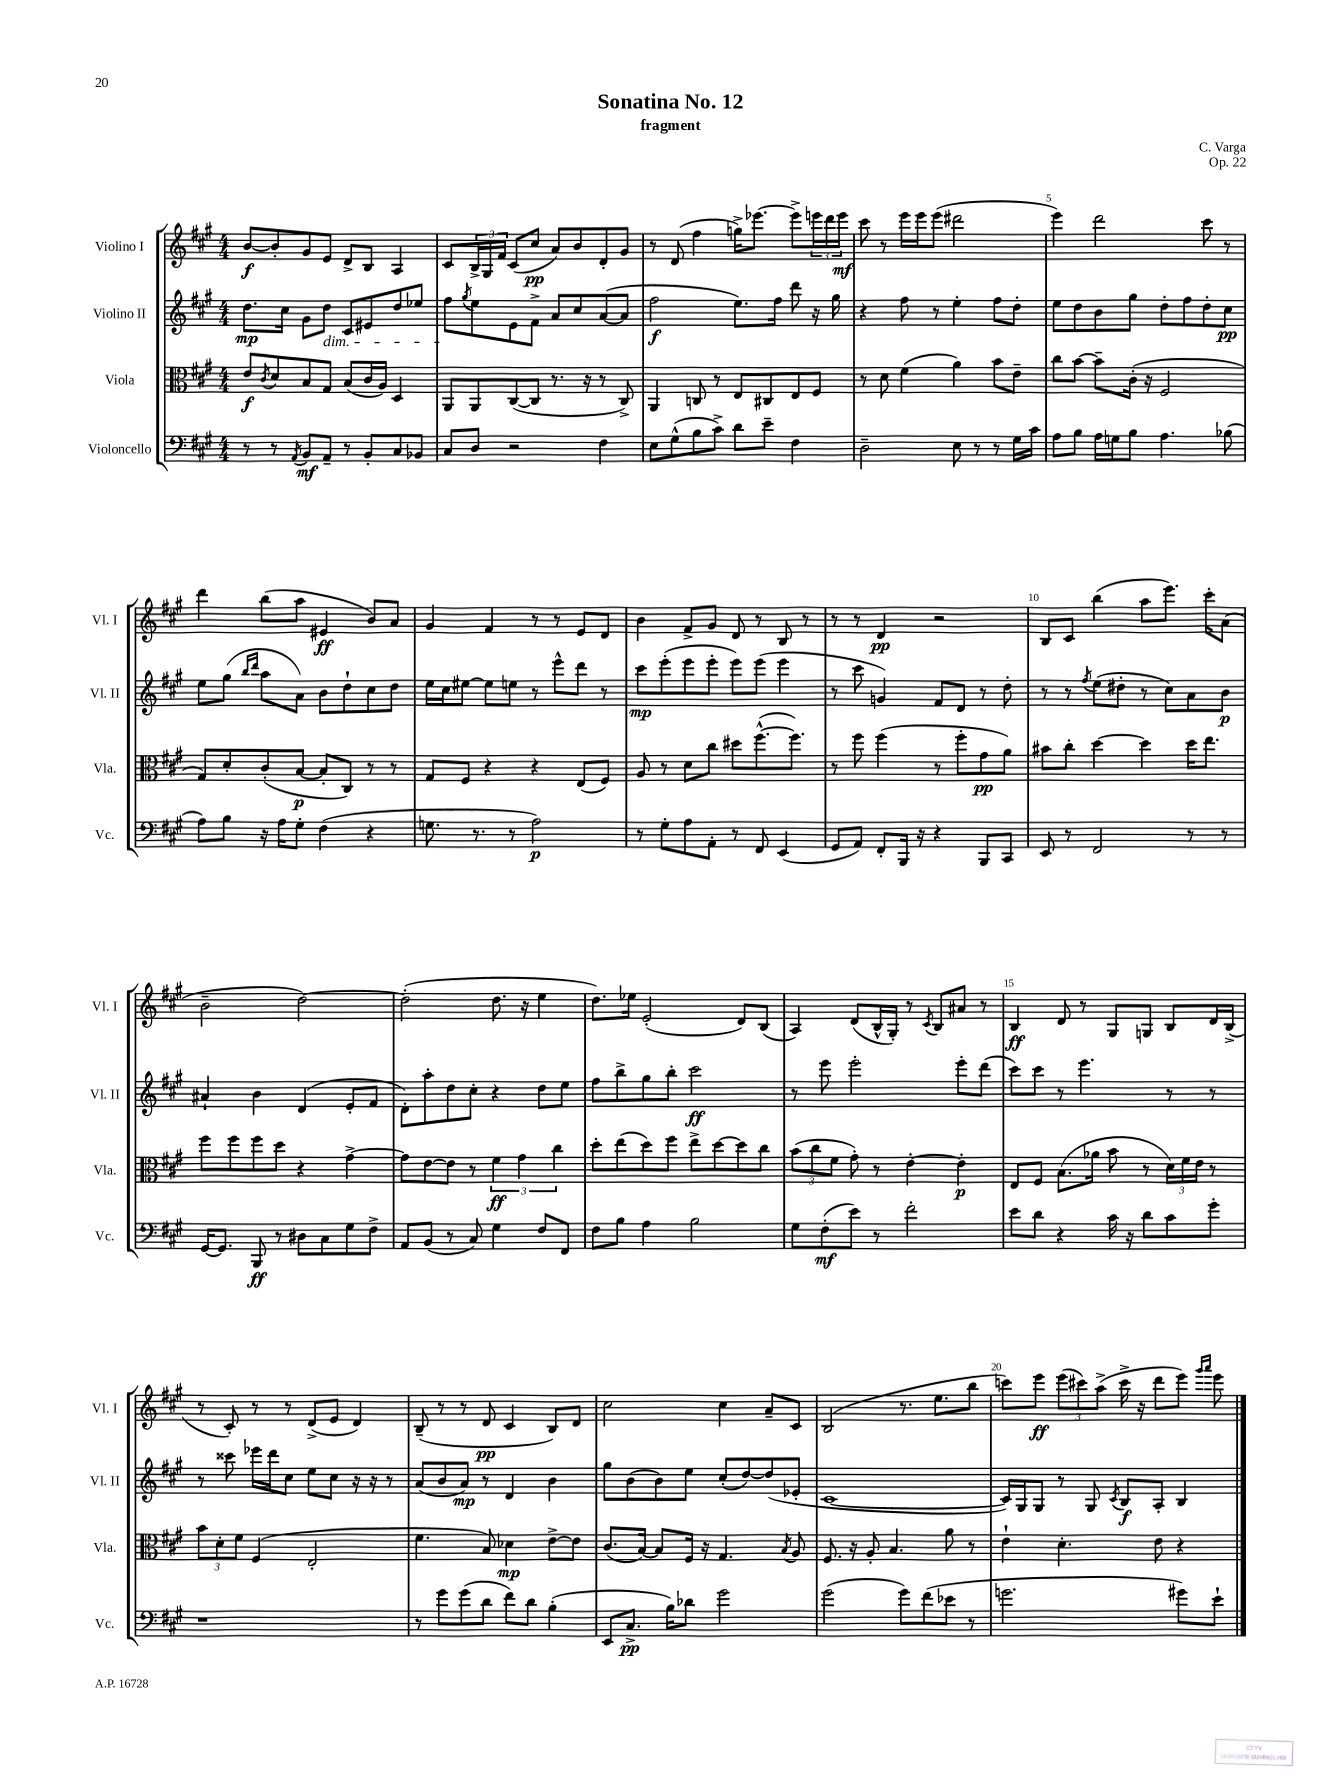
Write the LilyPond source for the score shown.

\header { title = "Sonatina No. 12" composer = "C. Varga" subtitle = "fragment" opus = "Op. 22" }
<<
\new StaffGroup <<
\new Staff = "s0" \with { instrumentName = "Violino I" shortInstrumentName = "Vl. I" } {
    \clef treble \key a \major \numericTimeSignature \time 4/4
    b'8~\f b'8-. gis'8 e'8 d'8-> b8 a4 |
    cis'8 \tuplet 3/2 { b16-> gis16 fis'16 } cis'8( cis''8\pp a'8) b'8 d'8-. gis'8 |
    r8 d'8( fis''4 g''16->) ees'''8.~ ees'''8-> \tuplet 3/2 { e'''16 d'''16 e'''16\mf } |
    cis'''8 r8 e'''16 e'''16 e'''8( dis'''2 |
    e'''4) d'''2 cis'''8 r8 |
    d'''4 b''8( a''8 eis'4\ff b'8) a'8 |
    gis'4 fis'4 r8 r8 e'8 d'8 |
    b'4 fis'8-> gis'8 d'8 r8 b8 r8 |
    r8 r8 d'4\pp r2 |
    b8 cis'8 b''4( a''8 e'''8.) cis'''16-. a'8( |
    b'2-- d''2~) |
    d''2-.( d''8. r16 e''4 |
    d''8.) ees''16 e'2-.( d'8) b8( |
    a4) d'8( b16-^ gis16-.) r8 \acciaccatura { cis'8 } b8 ais'8 r8 |
    b4\ff d'8 r8 gis8 g8 b8 d'16 b16->( |
    r8 cis'8-.) r8 r8 d'8->( e'8 d'4) |
    b8--( r8 r8 d'8\pp cis'4 b8) d'8 |
    cis''2 cis''4 a'8-- cis'8 |
    b2( r8. e''8. b''8 |
    c'''8) e'''8\ff \tuplet 3/2 { e'''8( cis'''8) a''8->( } cis'''16-> r16 d'''8 e'''8) \grace { gis'''16 a'''16 } e'''8 \bar "|." |
}
\new Staff = "s1" \with { instrumentName = "Violino II" shortInstrumentName = "Vl. II" } {
    \clef treble \key a \major \numericTimeSignature \time 4/4
    d''8.\mp cis''16 gis'8 d''8\dim cis'8 eis'8 d''8 ees''8 |
    fis''8\! \acciaccatura { gis''8 } e''8 e'8 fis'8-> a'8 cis''8 a'8~( a'8 |
    fis''2\f e''8.) fis''16 d'''8 r16 gis''16 |
    r4 fis''8 r8 e''4-. fis''8 d''8-. |
    e''8 d''8 b'8 gis''8 d''8-. fis''8 d''8-. cis''8\pp |
    e''8 gis''8( \grace { b''16 d'''16 } a''8 a'8) b'8 d''8-! cis''8 d''8 |
    e''16 cis''16 eis''8~ eis''8 e''8 r8 e'''8-^ d'''8 r8 |
    cis'''8\mp e'''8-.( e'''8 e'''8-. e'''8) e'''8( e'''4 |
    r8 cis'''8 g'4) fis'8 d'8 r8 d''8-. |
    r8 r8 \acciaccatura { fis''8 } e''8( dis''8-. r8 cis''8) a'8 b'8\p |
    ais'4-! b'4 d'4( e'8-. fis'8 |
    d'8-.) a''8-. d''8 cis''8-. r4 d''8 e''8 |
    fis''8 b''8-> gis''8 b''8-. cis'''2\ff |
    r8 e'''8 e'''2-. e'''8-. d'''8( |
    cis'''8) cis'''8 r8 e'''4. r8 r8 |
    r8 cisis'''8 ees'''16 d'''16 cis''8 e''8 cis''8 r16 r16 r8 |
    a'8( b'8 a'8\mp) r8 d'4 b'4 |
    gis''8 b'8( b'8) e''8 cis''8-.( d''8~) d''8( ees'8-. |
    cis'1~ |
    cis'16) gis16 gis8 r8 gis8 \acciaccatura { cis'8 } b8\f a8-. b4 \bar "|." |
}
\new Staff = "s2" \with { instrumentName = "Viola" shortInstrumentName = "Vla." } {
    \clef alto \key a \major \numericTimeSignature \time 4/4
    e'8\f \acciaccatura { cis'8 } d'8 b8 gis8 b8( cis'16 a16) d4 |
    a,8 a,8 cis8~( cis8 r8. r16 r8 cis8->) |
    a,4 c8 r8 e8 cis8 e8 fis8 |
    r8 d'8 fis'4( a'4) b'8 e'8-- |
    cis''8 b'8~ b'8-- cis'16-.( r16 fis2 |
    gis8) d'8-. cis'8-.( b8~\p b8-. cis8) r8 r8 |
    gis8 fis8 r4 r4 e8( fis8) |
    a8 r8 d'8 cis''8 dis''8 fis''8.~-^( fis''8.) |
    r8 fis''8 fis''4( r8 fis''8-. gis'8\pp a'8) |
    bis'8 cis''8-. d''4~ d''4 d''16 e''8. |
    fis''8 fis''8 fis''8 d''8 r4 gis'4~-> |
    gis'8 e'8~ e'8 r8 \tuplet 3/2 { fis'4\ff gis'4 cis''4 } |
    d''8-. e''8( d''8) fis''8 e''8-> d''8~ d''8 cis''8 |
    \tuplet 3/2 { b'8( cis''8 fis'8 } gis'8-.) r8 e'4~-. e'4-.\p |
    e8 fis8 b8.( aes'16 b'8 r8 \tuplet 3/2 { d'16) fis'16 e'16 } r8 |
    \tuplet 3/2 { b'8 d'8-. fis'8 } fis4( e2-. |
    fis'4. b8) des'4\mp e'8~-> e'8 |
    cis'8.( b16~) b8 fis16 r16 gis4. \acciaccatura { b8 } a8 |
    fis8. r16 a8-. b4. a'8 r8 |
    e'4-! d'4.-. e'8 r4 \bar "|." |
}
\new Staff = "s3" \with { instrumentName = "Violoncello" shortInstrumentName = "Vc." } {
    \clef bass \key a \major \numericTimeSignature \time 4/4
    r8 r8 \acciaccatura { a,8 } b,8\mf a,8-- r8 b,8-. cis8 bes,8 |
    cis8 d8 r2 fis4 |
    e8 gis8-^( b8 cis'8->) d'8 e'8-- fis4 |
    d2-- e8 r8 r8 gis16 cis'16 |
    a8 b8 a16 g16 b8 a4. bes8( |
    a8) b8 r16 a16 gis8-. fis4( r4 |
    g8. r8. r8 a2\p) |
    r8 gis8-. a8 a,8-. r8 fis,8 e,4( |
    gis,8 a,8) fis,8-. b,,16 r16 r4 b,,8 cis,8 |
    e,8 r8 fis,2 r8 r8 |
    gis,16~ gis,8. b,,8\ff r8 dis8 cis8 gis8 fis8-> |
    a,8 b,8( r8 cis8) gis4 fis8 fis,8 |
    fis8 b8 a4 b2 |
    gis8 fis8-.\mf( e'8) r8 fis'2-. |
    e'8 d'8 r4 cis'16 r16 d'8 cis'8 gis'8-. |
    r1 |
    r8 gis'8 gis'8( d'8 fis'8) d'8 b4-.( |
    e,8 cis8.->\pp b16) des'8 gis'2 |
    gis'2( gis'8) fis'8( ees'8 r8 |
    g'2. gis'8) e'8-! \bar "|." |
}
>>
>>
\layout { \context { \Score \override BarNumber.break-visibility = ##(#f #t #t) barNumberVisibility = #(every-nth-bar-number-visible 5) } }
